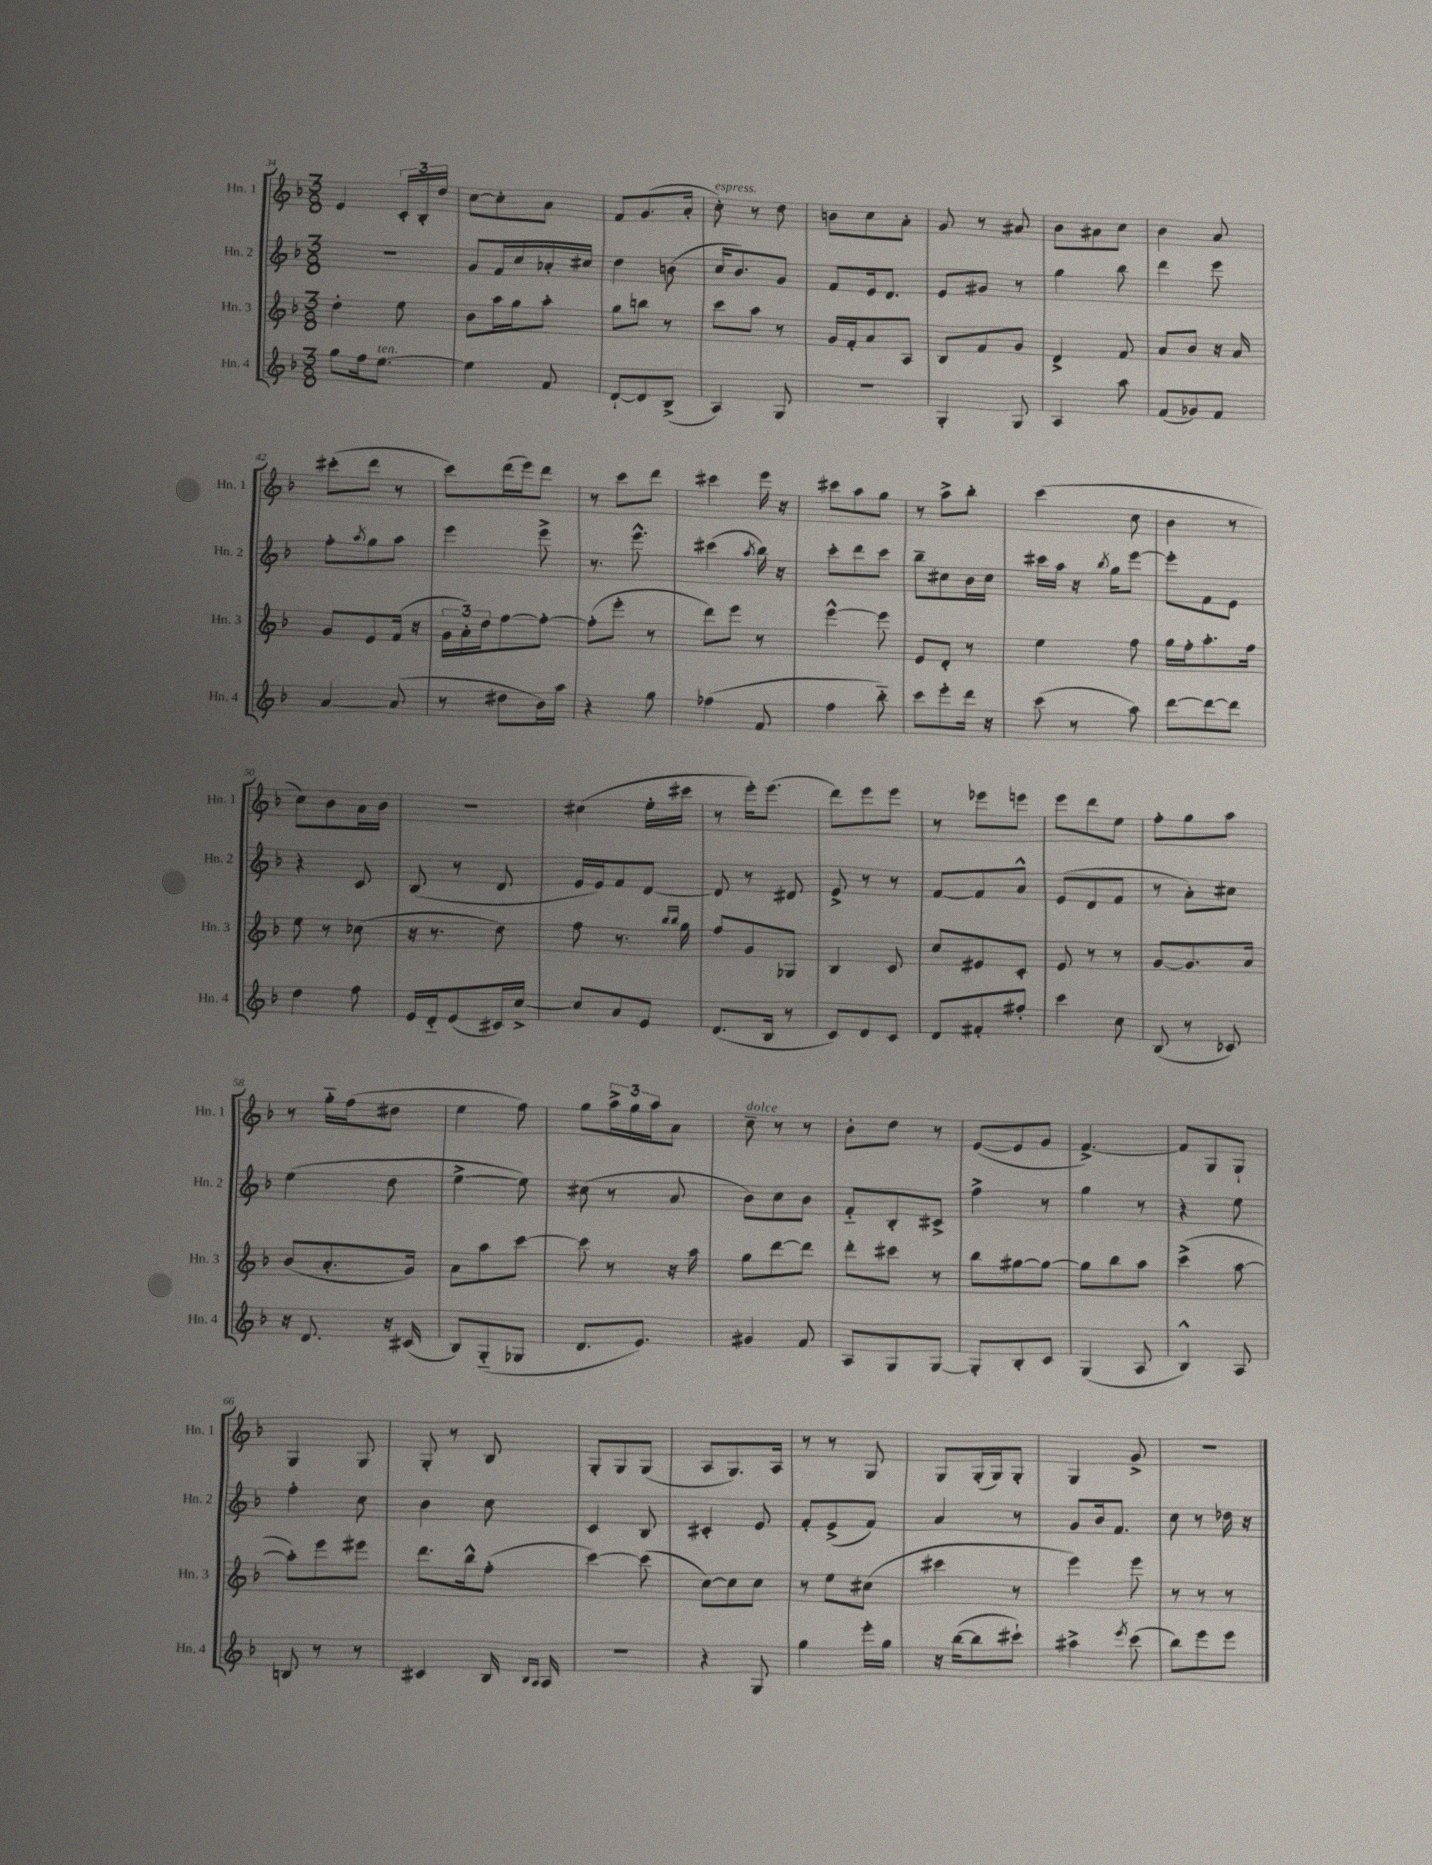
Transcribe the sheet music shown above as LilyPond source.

<<
\new StaffGroup <<
\new Staff = "s0" \with { instrumentName = "Hn. 1" shortInstrumentName = "Hn. 1" } {
    \clef treble \key f \major \numericTimeSignature \time 3/8
    e'4 \tuplet 3/2 { c'16-. bes16-. d''16 } |
    c''8~ c''8-. a'8 |
    f'8 g'8.( a'16-. |
    c''8-.^\markup { \italic "espress." }) r8 d''8 |
    b'8 c''8 a'8-. |
    g'8 r8 ais'8 |
    bes'8 ais'8 c''8 |
    bes'4 a'8 |
    cis'''8-.( d'''8 r8 |
    c'''8) d'''16( e'''16) d'''8 |
    r8 c'''8 d'''8 |
    cis'''4 e'''16 r16 |
    cis'''8 a''8 g''8 |
    r8 a''8-> bes''8-. |
    c'''4( c''8 |
    bes'4 r8 |
    c''8) bes'8 a'16 bes'16 |
    R4. |
    cis''4( e''16-. cis'''16 |
    r8 e'''16-.) e'''8.( |
    d'''8) e'''8 e'''8 |
    r8 ees'''8 e'''8 |
    e'''8 d'''8 e''8 |
    f''8-. g''8 a''8 |
    r8 g''16-_ f''16( dis''8 |
    e''4 f''8) |
    g''8 \tuplet 3/2 { a''16-> g''16 a''16 } a'8 |
    c''8--^\markup { \italic "dolce" } r8 r8 |
    bes'8-. d''8 r8 |
    e'8~( e'8 g'8 |
    f'4.~->) |
    f'8 g8 g8-! |
    g4 g8 |
    g8-. r8 bes8 |
    g8-. g8 g8( |
    a8 g8.) a16 |
    r8 r8 g8 |
    g8 g16-.( g16) g8-. |
    g4 g'8-> |
    R4. \bar "|." |
}
\new Staff = "s1" \with { instrumentName = "Hn. 2" shortInstrumentName = "Hn. 2" } {
    \clef treble \key f \major \numericTimeSignature \time 3/8
    R4. |
    g'8 f'16 c''16 aes'16-. cis''16 |
    d''4 b'8( |
    c''16 bes'8.) g'8 |
    f'8 e'16 d'8. |
    e'8 gis'8 r8 |
    g''4 bes''8 |
    d'''4 e'''8 |
    f''8-. \acciaccatura { a''8 } g''8 a''8 |
    e'''4 e'''8-> |
    r8. e'''8.-^ |
    cis'''4( \acciaccatura { a''8 } bes''16) r16 |
    c'''8-. d'''8 c'''8 |
    bes''8-- cis''8 bes'16 cis''16 |
    cis'''16 a''16 r16 \acciaccatura { bes''8 } g''16 e'''8~ |
    e'''8-. f'8 e'8 |
    r4 c'8 |
    bes8( r8 d'8 |
    e'16 e'16) f'8 d'8~ |
    d'8 r8 dis'8 |
    e'8-> r8 r8 |
    f'8~ f'8 a'8-^ |
    e'8( d'8 f'8 |
    r8 a'8-.) cis''8 |
    e''4( d''8 |
    e''4~-> e''8) |
    cis''8( r8 a'8 |
    bes'8) c''8 bes'8 |
    f'8-_ bes8-. cis'8-> |
    f''4-> r8 |
    g''4 r8 |
    r4 e''8 |
    f''4-. c''8 |
    bes'4 c''8 |
    c'4 bes8 |
    cis'4-. e'8 |
    f'8-. e'8->( f'8) |
    a'4 r8 |
    g'8 bes'16 f'8. |
    c''8 r8 des''16 r16 \bar "|." |
}
\new Staff = "s2" \with { instrumentName = "Hn. 3" shortInstrumentName = "Hn. 3" } {
    \clef treble \key f \major \numericTimeSignature \time 3/8
    d''4-. e''8 |
    bes'8 a''16 g''16 a''8-. |
    g''8 b''8 r8 |
    c'''8 a''8 r8 |
    g'16 f'16-. a'8 a8 |
    bes8 f'8 g'8 |
    d'4-> f'8 |
    a'8 bes'8 r16 a'16 |
    g'8 e'8 f'16( r16 |
    \tuplet 3/2 { g'16 a'16-.) d''16 } f''8~ f''8~-. |
    f''8-.( e'''8-. r8 |
    d'''8) e'''8 r8 |
    e'''4~-^ e'''8 |
    e'8 d'8-. r8 |
    e''4 f''8 |
    g''16 f''16-. a''8.-. f''16 |
    e''8 r8 ces''8( |
    r16 r8. d''8) |
    f''8 r8. \grace { bes''16 bes''16 } g''16 |
    f''8 g'8 ges8 |
    bes4 c'8 |
    c''8 eis'8 c'8-. |
    e'8 r8 r8 |
    g'8~ g'8. a'16 |
    bes'8( a'8.-. g'16) |
    a'8 a''8 c'''8~ |
    c'''8 r8 r16 a''16 |
    g''8 d'''8~ d'''8 |
    d'''8-. cis'''8 r8 |
    bes''8 gis''8~ gis''8~ |
    gis''8 bes''8 a''8 |
    c'''4->( a''8~ |
    a''8-.) e'''8 eis'''8 |
    d'''8. bes''16-^ f''8-.( |
    c'''4~) c'''8( |
    c''8~) c''8 c''8 |
    r8 e''8 cis''8( |
    cis'''4 r8 |
    e'''4) e'''8 |
    r8 r8 r8 \bar "|." |
}
\new Staff = "s3" \with { instrumentName = "Hn. 4" shortInstrumentName = "Hn. 4" } {
    \clef treble \key f \major \numericTimeSignature \time 3/8
    g''8 f''16 e''8.~^\markup { \italic "ten." } |
    e''4 f'8 |
    d'8~-! d'8 bes8->( |
    a4) g8 |
    R4. |
    g4-. g8 |
    a4 a''8 |
    f'8( ges'8) f'8 |
    a'4~ a'8( |
    r8 dis''8 bes'16) a''16 |
    r4 g''8 |
    fes''4( f'8 |
    f''4 bes''8-_) |
    c'''8 e'''8-. d'''16 r16 |
    c'''8( r8 a''8) |
    d'''8~ d'''8~ d'''8 |
    d''4 f''8 |
    e'16 d'16-_ e'8( cis'16) c''16~-> |
    c''8 a'8 e'8 |
    d'8.( bes16 r8 |
    c'8) d'8 c'8 |
    d'8 fis'8-. fis''8-. |
    c'''4 c''8 |
    bes8( r8 ces'8) |
    r16 d'8. r16 cis'16( |
    bes8) g8-_( ges8 |
    d'8. e'8.) |
    gis'4 f'8 |
    a8 g8 g8~ |
    g8-. bes8-. c'8 |
    g4( a8 |
    bes4-^) a8 |
    b8 r8 r8 |
    cis'4 bes16 \grace { bes16 a16 } a16 |
    R4. |
    r4 g8 |
    g''4 e'''16-. g''16 |
    r16 bes''16~( bes''8 cis'''8-!) |
    ais''4-> \acciaccatura { e'''8 } c'''8( |
    bes''8) e'''8 e'''8 \bar "|." |
}
>>
>>
\layout { \context { \Score currentBarNumber = #34 } }
